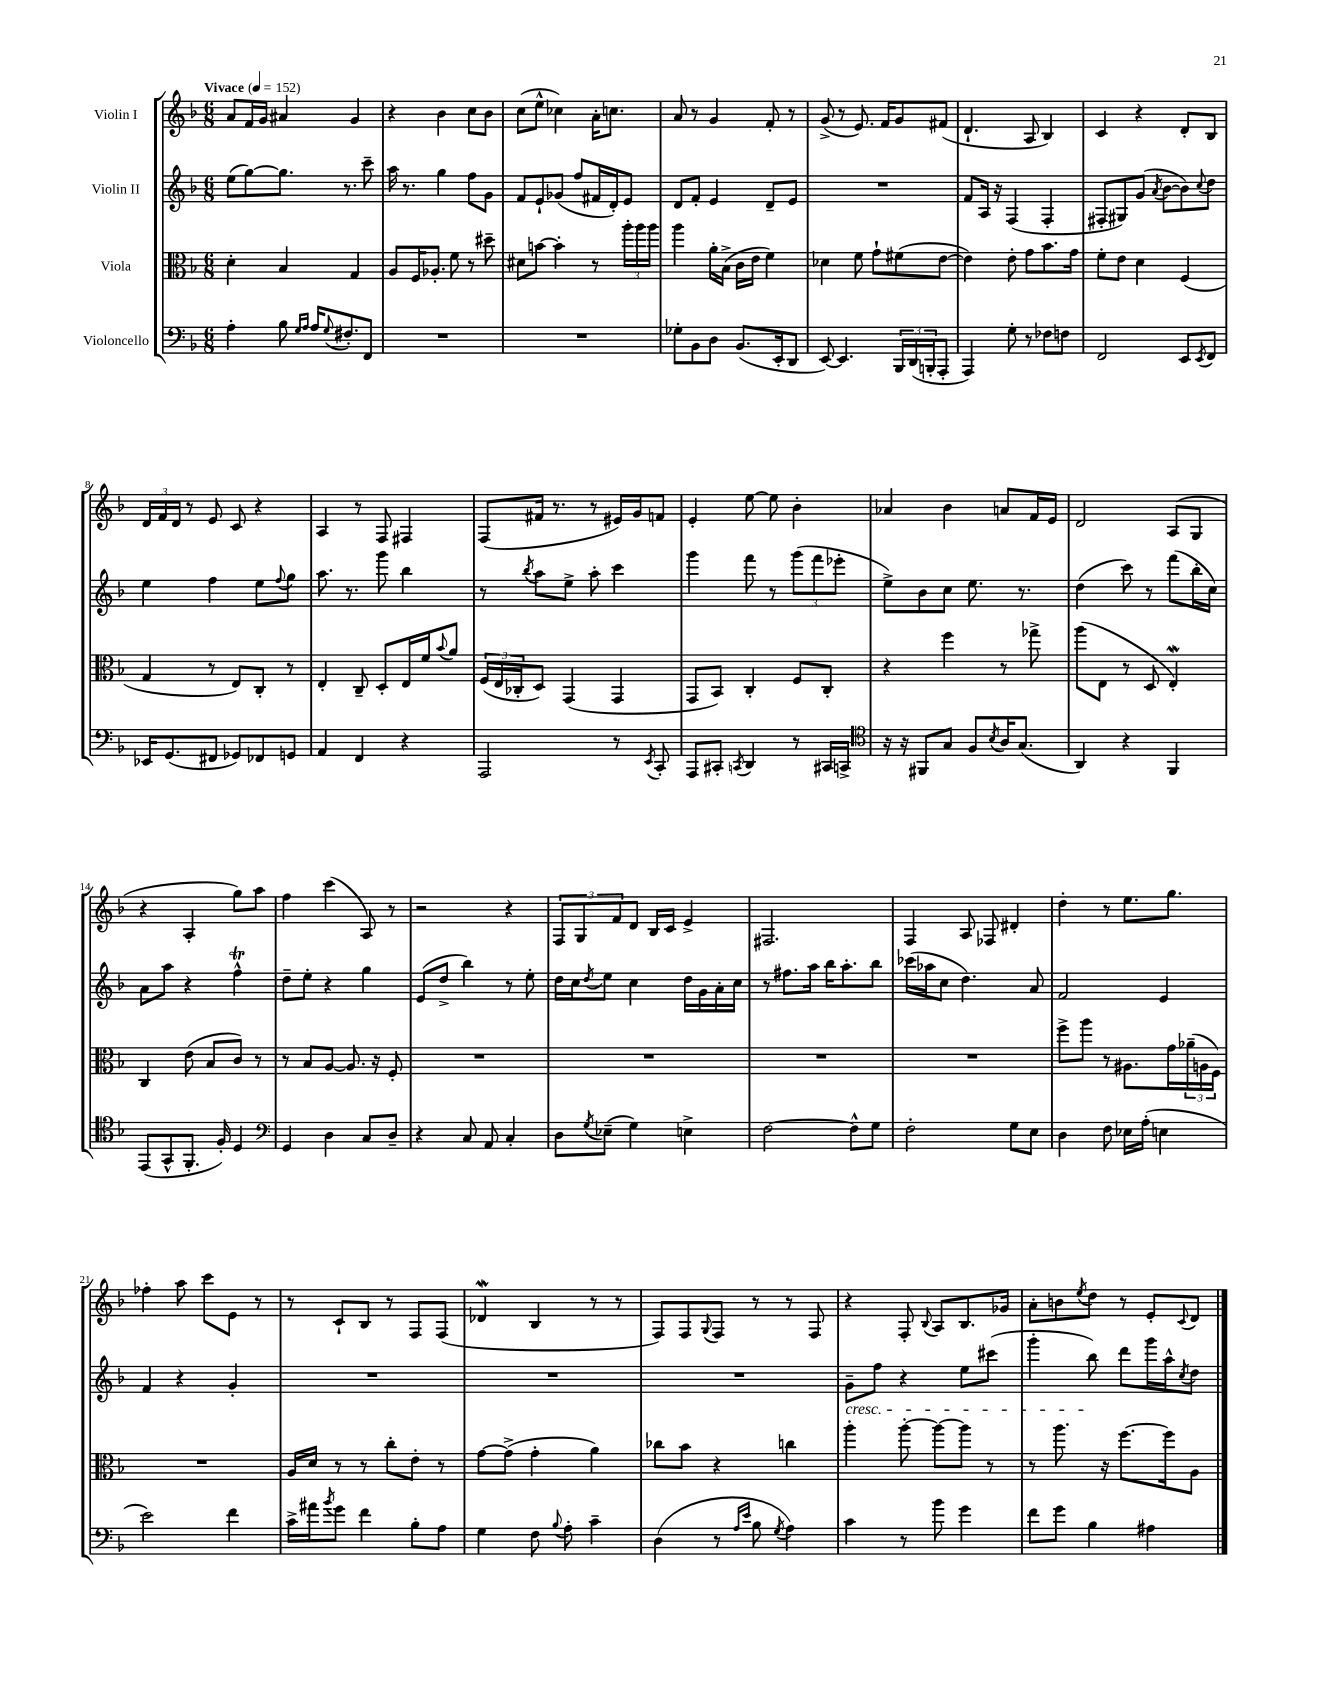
<<
\new StaffGroup <<
\new Staff = "s0" \with { instrumentName = "Violin I" } {
    \clef treble \key f \major \numericTimeSignature \time 6/8 \tempo "Vivace" 4 = 152
    a'8 f'16 g'16 ais'4 g'4 |
    r4 bes'4 c''8 bes'8 |
    c''8( e''8-^ ces''4) a'16-. c''8. |
    a'8 r8 g'4 f'8-. r8 |
    g'8->( r8 e'8.) f'16 g'8 fis'8( |
    d'4.-! a8 bes4) |
    c'4 r4 d'8-. bes8 |
    \tuplet 3/2 { d'16 f'16 d'16 } r8 e'8 c'8 r4 |
    a4 r8 f8 fis4 |
    f8( fis'16 r8. r8 eis'16) g'16 f'8 |
    e'4-. e''8~ e''8 bes'4-. |
    aes'4 bes'4 a'8 f'16 e'16 |
    d'2 a8( g8 |
    r4 a4-. g''8) a''8 |
    f''4 c'''4( a8) r8 |
    r2 r4 |
    \tuplet 3/2 { f8 g8 f'8 } d'8 bes16 c'16 e'4-> |
    fis2. |
    f4 a8 fes8 dis'4-. |
    d''4-. r8 e''8. g''8. |
    fes''4-. a''8 c'''8 e'8 r8 |
    r8 c'8-! bes8 r8 f8 f8( |
    des'4\mordent bes4 r8 r8 |
    f8) f8 \appoggiatura { g8 } f8 r8 r8 f8 |
    r4 f8-. \appoggiatura { bes8 } a8 bes8. ges'16 |
    a'8-. b'8 \acciaccatura { e''8 } d''8 r8 e'8-. \appoggiatura { c'8 } d'8 \bar "|." |
}
\new Staff = "s1" \with { instrumentName = "Violin II" } {
    \clef treble \key f \major \numericTimeSignature \time 6/8
    e''8( g''8~) g''8. r8. c'''8-- |
    a''16 r8. g''4 f''8 g'8 |
    f'8 e'8-! ges'8( f''8 fis'16 d'16-.) e'8 |
    d'8 f'8-. e'4 d'8-- e'8 |
    R2. |
    f'8 a16 r16 f4( f4-. |
    fis8-. gis8) g'8( \acciaccatura { a'8 } bes'8~ bes'8) \appoggiatura { c''8 } d''8 |
    e''4 f''4 e''8 \appoggiatura { f''8 } g''8 |
    a''8. r8. g'''8 bes''4 |
    r8 \acciaccatura { bes''8 } a''8 e''8-> a''8-. c'''4 |
    g'''4 f'''8 r8 \tuplet 3/2 { g'''8( f'''8 ees'''8-. } |
    e''8->) bes'8 c''8 e''8. r8. |
    d''4( c'''8) r8 f'''8( bes''16-. c''16) |
    a'8 a''8 r4 f''4-^\trill |
    d''8-- e''8-. r4 g''4 |
    e'8( d''8-> bes''4) r8 e''8-. |
    d''16 c''16 \acciaccatura { d''8 } e''8 c''4 d''16 g'16 a'16-. c''16 |
    r8 fis''8. a''16 bes''16 a''8.-. bes''8 |
    ces'''16( aes''16 c''8 d''4.) a'8 |
    f'2 e'4 |
    f'4 r4 g'4-. |
    R2. |
    R2. |
    R2. |
    g'8--\cresc f''8 r4 e''8 cis'''8( |
    g'''4-. bes''8\!) d'''8 g'''16 a''16-^ \acciaccatura { c''8 } d''8 \bar "|." |
}
\new Staff = "s2" \with { instrumentName = "Viola" } {
    \clef alto \key f \major \numericTimeSignature \time 6/8
    d'4-. bes4 g4 |
    a8 f16 aes8.-. f'8 r8 dis''8-- |
    dis'8 b'8~ b'4-. r8 \tuplet 3/2 { a''16-. a''16 a''16 } |
    a''4 a'16-. bes16->( c'16 e'16 f'4) |
    des'4 f'8 g'8-! fis'8( e'8~ |
    e'4) e'8-. g'8 bes'8. g'16 |
    f'8-. e'8 d'4 f4( |
    g4 r8 e8) c8-. r8 |
    e4-. c8-- d8-. e16 f'16 \appoggiatura { bes'8 } a'8 |
    \tuplet 3/2 { f16( e16 ces16-. } d8) g,4( g,4 |
    g,8 bes,8) c4-. f8 c8-. |
    r4 f''4 r8 ges''8-> |
    a''8( e8 r8 d8 e4-.\mordent) |
    c4 e'8( bes8 c'8) r8 |
    r8 bes8 a8~ a8. r16 f8-. |
    R2. |
    R2. |
    R2. |
    R2. |
    f''8-> a''8 r8 ais8. g'16 \tuplet 3/2 { aes'16--( a16 f16) } |
    R2. |
    a16 d'16 r8 r8 c''8-. e'8-. r8 |
    g'8~ g'8->( g'4-. a'4) |
    ces''8 bes'8 r4 c''4 |
    a''4-. a''8~-. a''8~ a''8 r8 |
    r8 a''8. r16 f''8.~ f''16 a8 \bar "|." |
}
\new Staff = "s3" \with { instrumentName = "Violoncello" } {
    \clef bass \key f \major \numericTimeSignature \time 6/8
    a4-. bes8 \grace { g16 a16 } a16 \appoggiatura { g8 } fis8.-. f,8 |
    R2. |
    R2. |
    ges8-. bes,8 d8 bes,8.( e,16-. d,8 |
    e,8~) e,4. \tuplet 3/2 { bes,,16 d,16( b,,16-. } a,,8-. |
    a,,4) g8-. r8 fes8 f8 |
    f,2 e,8 \acciaccatura { e,8 } f,8 |
    ees,16 g,8.( fis,8 ges,8) fes,8 g,8 |
    a,4 f,4 r4 |
    a,,2 r8 \acciaccatura { e,8 } c,8-. |
    a,,8 cis,8-. \acciaccatura { c,8 } d,4 r8 cis,16 c,16-> |
    \clef tenor r16 r16 fis,8 g8 f8 \acciaccatura { bes8 } a16 g8.( |
    a,4) r4 f,4 |
    e,8( g,8-^ f,8.-. f16-.) d4 |
    \clef bass g,4 d4 c8 d8-- |
    r4 c8 a,8 c4-. |
    d8 \acciaccatura { g8 } ees8--( g4) e4-> |
    f2~ f8-^ g8 |
    f2-. g8 e8 |
    d4 f8 ees16 a16-.( e4 |
    e'2) f'4 |
    c'16-> ais'16 \acciaccatura { bes'8 } g'8 f'4 bes8-. a8 |
    g4 f8 \appoggiatura { bes8 } a8-. c'4-- |
    d4( r8 \grace { a16 e'16 } bes8 \acciaccatura { g8 } a4) |
    c'4 r8 bes'8 g'4 |
    f'8 g'8 bes4 ais4 \bar "|." |
}
>>
>>
